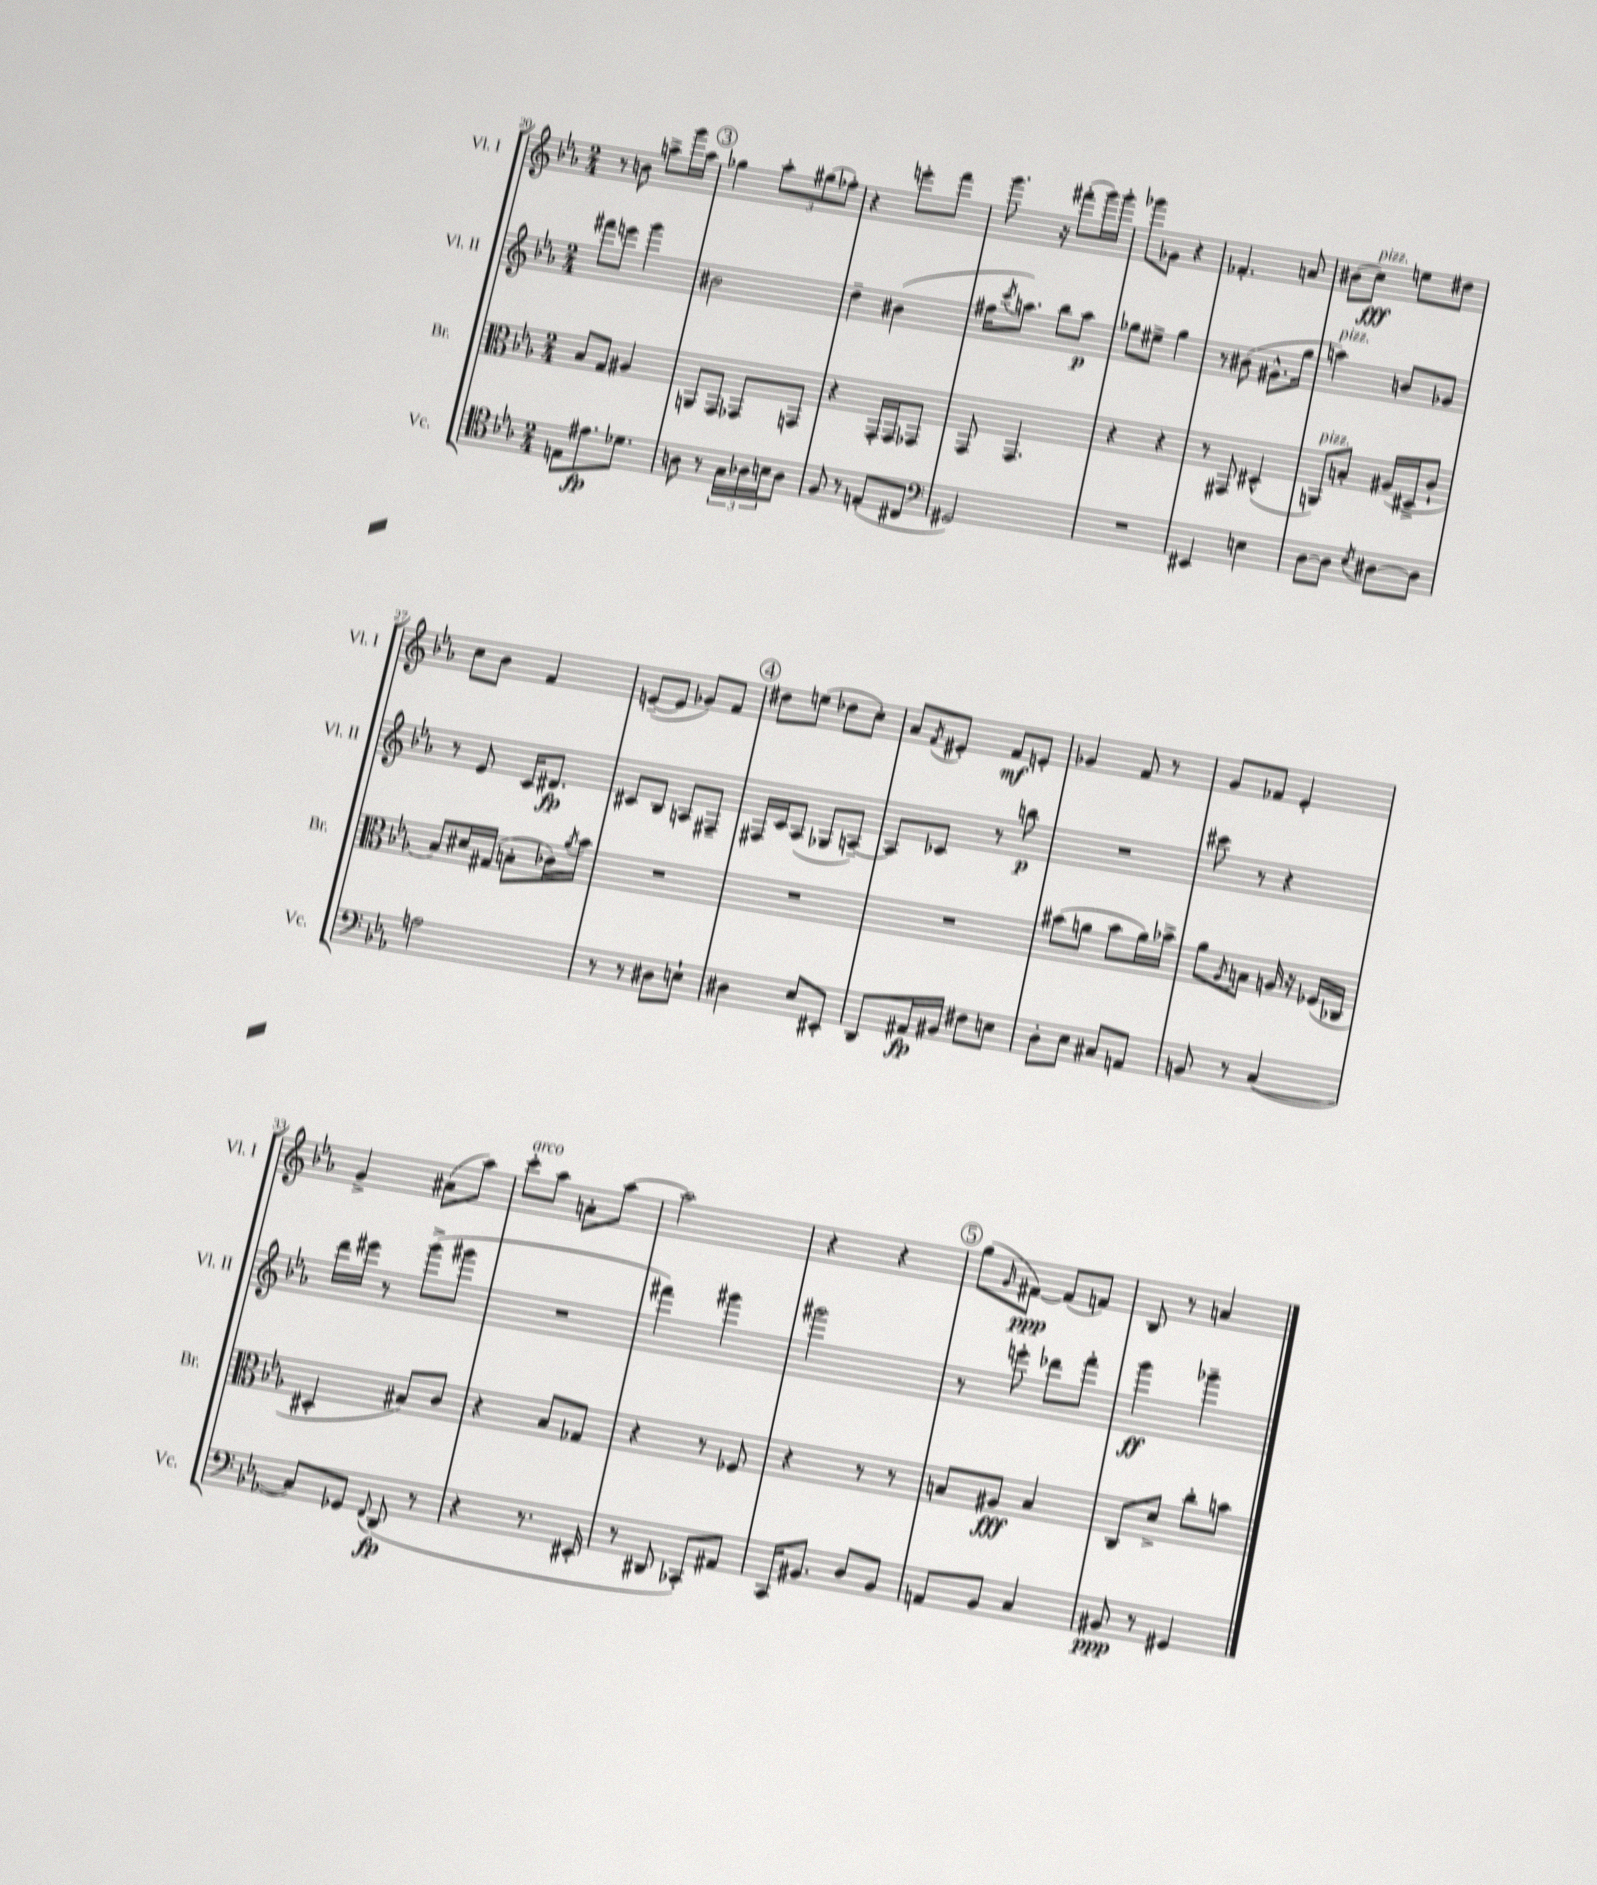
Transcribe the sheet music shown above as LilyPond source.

<<
\new StaffGroup <<
\new Staff = "s0" \with { instrumentName = "Vl. I" shortInstrumentName = "Vl. I" } {
    \clef treble \key ees \major \numericTimeSignature \time 2/4
    r8 b'8 a''8-> g'''16 a''16 |
    \mark \markup { \circle "3" } ges''4 \tuplet 3/2 { aes''8-. gis''8( fes''8-.) } |
    r4 e'''8-. f'''8 |
    g'''8. r16 fis'''8-.( g'''16) g'''16-. |
    ges'''8 ges'8 r4 |
    fes'4.-. a'8 |
    bis'8( c''8\fff^\markup { \italic "pizz." }) e''8 dis''8 |
    c''8 bes'8 f'4 |
    e'8~--( e'8 ges'8) f'8 |
    \mark \markup { \circle "4" } dis''8 e''8( des''8 c''8-.) |
    aes'8 \acciaccatura { f'8 } eis'8-. f'8\mf e'8-. |
    ges'4 f'8 r8 |
    g'8 fes'8 ees'4-. |
    g'4-> ais'8( aes''8) |
    c'''8-.^\markup { \italic "arco" } aes''8 a'8-. aes''8~ |
    aes''2 |
    r4 r4 |
    \mark \markup { \circle "5" } g''8( \grace { g'16 } fis'8~\ppp) fis'8( f'8) |
    bes8 r8 a'4 \bar "|." |
}
\new Staff = "s1" \with { instrumentName = "Vl. II" shortInstrumentName = "Vl. II" } {
    \clef treble \key ees \major \numericTimeSignature \time 2/4
    fis'''8 e'''8 g'''4 |
    \mark \markup { \circle "3" } bis'2 |
    d''4-- bis'4( |
    fis''16 \acciaccatura { c'''8 } a''8.) bes''8 a''8\p |
    ges''8 eis''8-> ges''4 |
    r8 bis'8( gis'8.-^ g''16 |
    a''4^\markup { \italic "pizz." }) b'8 ges'8 |
    r8 ees'8 c'16 dis'8.\fp |
    cis'8 bes8 a8 fis8-- |
    \mark \markup { \circle "4" } fis16 c'16 aes8( ges8 a8~--) |
    a8 ces'8 r8 b''8\p |
    R2 |
    cis'''8 r8 r4 |
    d'''16 eis'''16 r8 g'''8->( gis'''8 |
    R2 |
    fis'''4) gis'''4 |
    gis'''2 |
    \mark \markup { \circle "5" } r8 e'''8-. des'''8 f'''8-. |
    g'''4\ff ges'''4-- \bar "|." |
}
\new Staff = "s2" \with { instrumentName = "Br." shortInstrumentName = "Br." } {
    \clef alto \key ees \major \numericTimeSignature \time 2/4
    bes8 g8 ais4 |
    \mark \markup { \circle "3" } a,8 g,8 ges,8 g,8 |
    r4 g,16-. g,16 ges,8 |
    g,8 g,4. |
    r4 r4 |
    r8 gis,8 dis4-^( |
    a,8^\markup { \italic "pizz." }) b8-. ais16( dis16-> c'8-! |
    bes8) dis'16 gis16( b8-. ces'16) \acciaccatura { aes'8 } bes'16 |
    R2 |
    \mark \markup { \circle "4" } R2 |
    R2 |
    bis'8( a'8 bis'8 a'16) bes'16-> |
    aes'8 \acciaccatura { aes8 } b8 a16 r16 fes16( ces16 |
    dis4-. bis8) c'8 |
    r4 bes8 ges8 |
    r4 r8 fes8 |
    r4 r8 r8 |
    \mark \markup { \circle "5" } b8 ais8\fff b4 |
    c8 d'8-> c''8-. b'8 \bar "|." |
}
\new Staff = "s3" \with { instrumentName = "Vc." shortInstrumentName = "Vc." } {
    \clef tenor \key ees \major \numericTimeSignature \time 2/4
    e8 eis'8.\fp des'8. |
    \mark \markup { \circle "3" } a8 r8 \tuplet 3/2 { g16 aes16 b16 } aes8 |
    f8 r8 e8-.( cis8 |
    \clef bass gis,2) |
    R2 |
    eis,4 e4 |
    d8~ d8 \acciaccatura { ees8 } dis8~ dis8 |
    a2 |
    r8 r8 dis8 e8-! |
    \mark \markup { \circle "4" } dis4 ees8 eis,8-. |
    d,8 ais,16\fp bis,16 fis8 e8 |
    d8-. ees8 cis8 a,8 |
    b,8 r8 c4~( |
    c8) ges,8 \appoggiatura { f,8 } d,8\fp( r8 |
    r4 r8. eis,16-. |
    r8 dis,8 ces,8-.) ais,8 |
    c,16 bis,8. d8 bis,8 |
    \mark \markup { \circle "5" } a,8 bes,8 c4 |
    bis,8\ppp r8 gis,4 \bar "|." |
}
>>
>>
\layout { \context { \Score currentBarNumber = #20 } }
